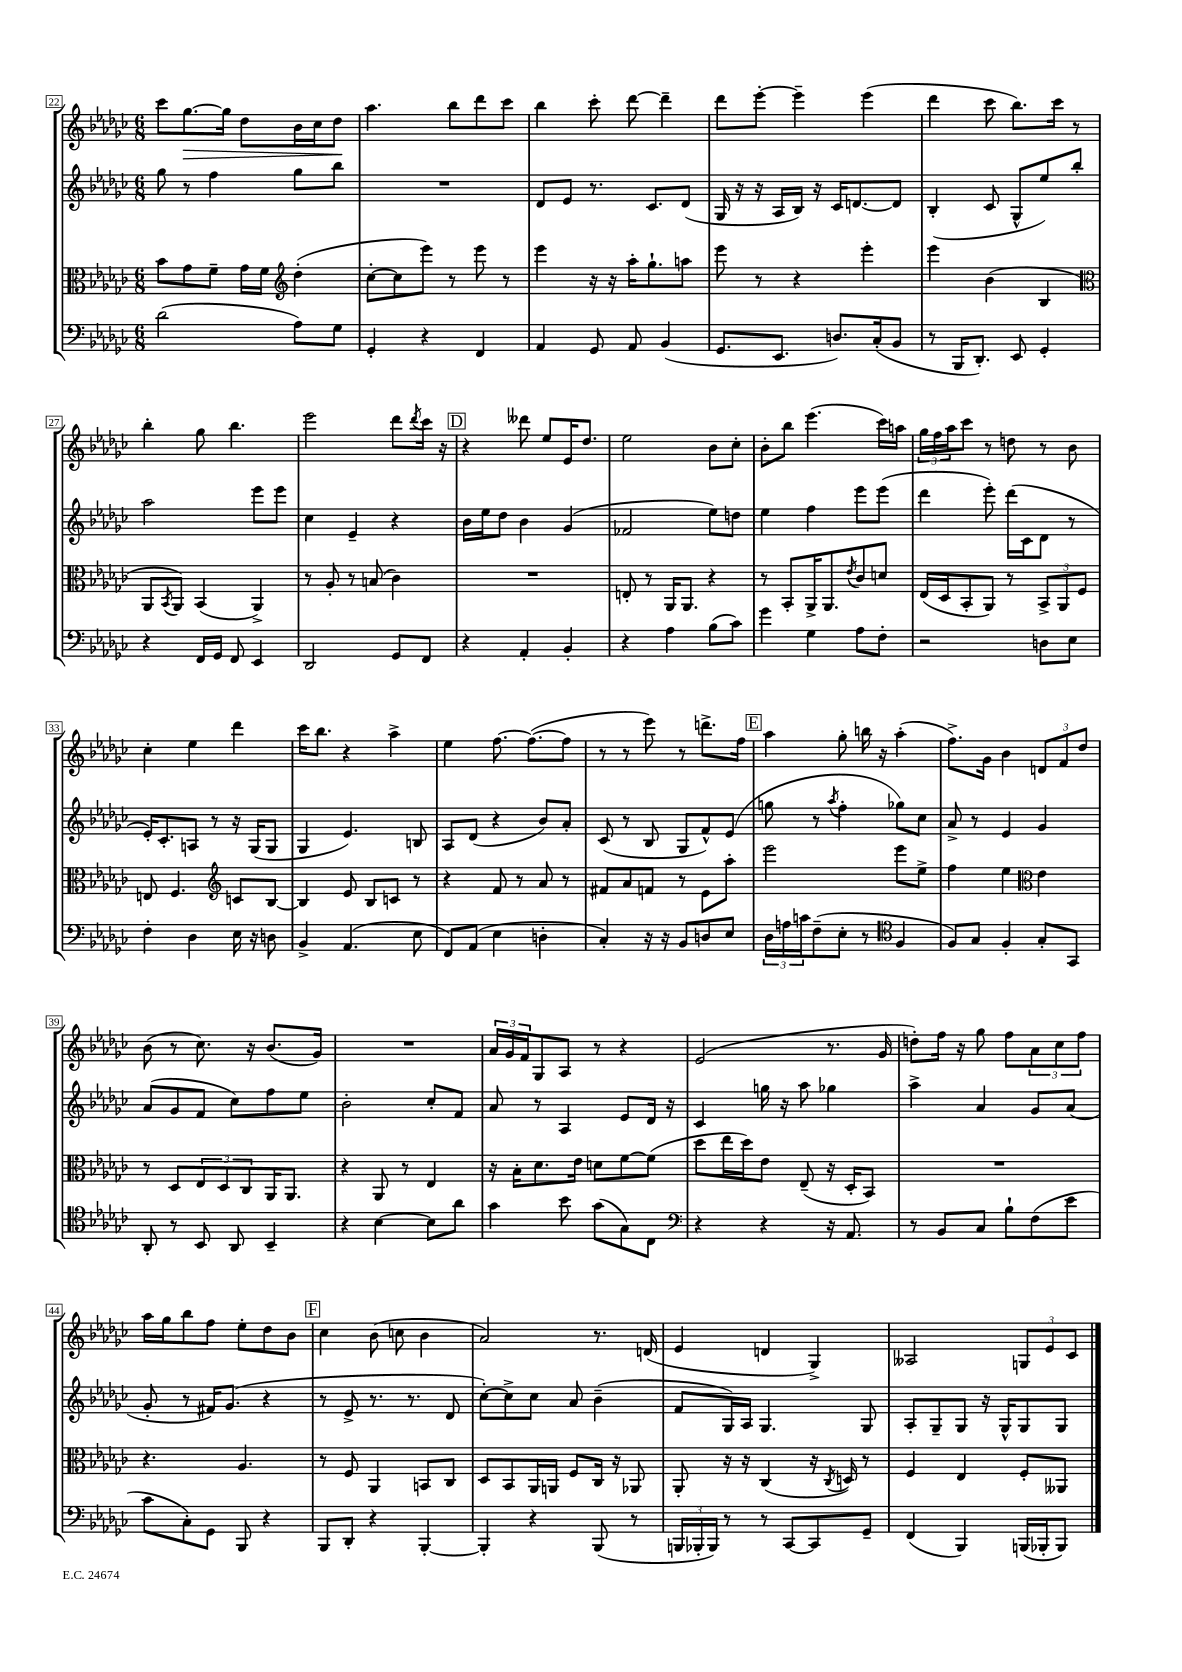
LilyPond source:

<<
\new StaffGroup <<
\new Staff = "s0" {
    \clef treble \key ges \major \numericTimeSignature \time 6/8
    ces'''8 ges''8.~\> ges''16 des''8 bes'16 ces''16 des''8\! |
    aes''4. bes''8 des'''8 ces'''8 |
    bes''4 ces'''8-. des'''8~ des'''4-- |
    des'''8 ees'''8~-. ees'''4-- ees'''4( |
    des'''4 ces'''8 bes''8.) ces'''16 r8 |
    bes''4-. ges''8 bes''4. |
    ees'''2 des'''8 \acciaccatura { des'''8 } ces'''16 r16 |
    \mark \markup { \box "D" } r4 deses'''8 ees''8 ees'16 des''8. |
    ees''2 bes'8 ces''8-. |
    bes'8-. bes''8 ees'''4.( ces'''16) a''16 |
    \tuplet 3/2 { ges''16 f''16 aes''16 } ces'''8 r8 d''8 r8 bes'8 |
    ces''4-. ees''4 des'''4 |
    ces'''16 bes''8. r4 aes''4-> |
    ees''4 f''8.~ f''8.~( f''8 |
    r8 r8 ees'''8) r8 d'''8.-> f''16 |
    \mark \markup { \box "E" } aes''4 ges''8-. b''16 r16 aes''4-.( |
    f''8.->) ges'16 bes'4 \tuplet 3/2 { d'8 f'8 des''8 } |
    bes'8( r8 ces''8.) r16 bes'8.( ges'16) |
    R2. |
    \tuplet 3/2 { aes'16 ges'16 f'16 } ges8 aes8 r8 r4 |
    ees'2( r8. ges'16 |
    d''8-.) f''16 r16 ges''8 f''8 \tuplet 3/2 { aes'8 ces''8 f''8 } |
    aes''16 ges''16 bes''8 f''8 ees''8-. des''8 bes'8 |
    \mark \markup { \box "F" } ces''4 bes'8( c''8 bes'4 |
    aes'2) r8. d'16( |
    ees'4 d'4 ges4->) |
    aeses2 \tuplet 3/2 { g8 ees'8 ces'8 } \bar "|." |
}
\new Staff = "s1" {
    \clef treble \key ges \major \numericTimeSignature \time 6/8
    ges''8 r8 f''4 ges''8 bes''8 |
    R2. |
    des'8 ees'8 r8. ces'8. des'8( |
    ges16 r16 r16 aes16 bes16) r16 ces'16 d'8.~ d'8 |
    bes4-.( ces'8 ges8-^ ees''8) bes''8-. |
    aes''2 ees'''8 ees'''8 |
    ces''4 ees'4-- r4 |
    \mark \markup { \box "D" } bes'16 ees''16 des''8 bes'4 ges'4( |
    fes'2 ees''8) d''8 |
    ees''4 f''4 ees'''8 ees'''8( |
    des'''4 ees'''8-.) des'''16( ces'16 des'8 r8 |
    ees'16-.) ces'8.-. a8 r8 r16 ges16( ges8 |
    ges4 ees'4.) b8 |
    aes8 des'8( r4 bes'8) aes'8-. |
    ces'8( r8 bes8 ges8 f'8-^) ees'8( |
    \mark \markup { \box "E" } g''8 r8 \acciaccatura { aes''8 } f''4-. ges''8) ces''8 |
    aes'8-> r8 ees'4 ges'4 |
    aes'8( ges'8 f'8 ces''8) f''8 ees''8 |
    bes'2-. ces''8-. f'8 |
    aes'8 r8 aes4 ees'8 des'16 r16 |
    ces'4 g''16 r16 aes''8 ges''4 |
    aes''4-> aes'4 ges'8 aes'8( |
    ges'8-. r8 fis'16) ges'8.( r4 |
    \mark \markup { \box "F" } r8 ees'8-> r8. r8. des'8 |
    ces''8~-.) ces''8-> ces''8 aes'8 bes'4--( |
    f'8 ges16) aes16 ges4. ges8 |
    aes8-. ges8-- ges8 r16 ges16-^ ges8 ges8 \bar "|." |
}
\new Staff = "s2" {
    \clef alto \key ges \major \numericTimeSignature \time 6/8
    bes'8 ges'8 f'8-- ges'16 f'16 \clef treble des''4-.( |
    ces''8~-. ces''8 ees'''8) r8 ees'''8 r8 |
    ees'''4 r16 r16 aes''16-. ges''8.-! a''8 |
    ees'''8 r8 r4 ees'''4-. |
    ees'''4 bes'4( bes4 |
    \clef alto aes,8 \acciaccatura { bes,8 } aes,8) bes,4( aes,4->) |
    r8 aes8-. r8 b8( ces'4) |
    \mark \markup { \box "D" } R2. |
    e8-. r8 aes,16 aes,8. r4 |
    r8 bes,8-. aes,16-> aes,8. \acciaccatura { ees'8 } ces'8 d'8 |
    ees16( des16 bes,8-. aes,8) r8 \tuplet 3/2 { bes,8-> aes,8 f8 } |
    e8 f4. \clef treble c'8 bes8~ |
    bes4 ees'8 bes8 c'8 r8 |
    r4 f'8 r8 aes'8 r8 |
    fis'8 aes'8 f'8 r8 ees'8 aes''8-. |
    \mark \markup { \box "E" } ees'''2 ees'''8 ees''8-> |
    f''4 ees''4 \clef alto ees'4 |
    r8 des8 \tuplet 3/2 { ees8 des8 ces8 } aes,16 aes,8. |
    r4 aes,8 r8 ees4 |
    r16 bes16-. des'8. ees'16 d'8 f'8~ f'8( |
    des''8 ees''16 des''16) ees'8 ees8--( r16 des16-. bes,8) |
    R2. |
    r4. aes4. |
    \mark \markup { \box "F" } r8 f8 aes,4 b,8 ces8 |
    des8 bes,8 aes,16 a,16 f8 ces16 r16 aes,8 |
    aes,8-. r16 r16 ces4( r16 \acciaccatura { ces8 } d16) r8 |
    f4 ees4 f8-. aeses,8 \bar "|." |
}
\new Staff = "s3" {
    \clef bass \key ges \major \numericTimeSignature \time 6/8
    des'2( aes8) ges8 |
    ges,4-. r4 f,4 |
    aes,4 ges,8 aes,8 bes,4( |
    ges,8. ees,8. d8.) ces16-.( bes,8 |
    r8 bes,,16 des,8.-.) ees,8 ges,4-. |
    r4 f,16 ges,16 f,8 ees,4 |
    des,2 ges,8 f,8 |
    \mark \markup { \box "D" } r4 aes,4-. bes,4-. |
    r4 aes4 bes8( ces'8) |
    ges'4 ges4 aes8 f8-. |
    r2 d8 ees8 |
    f4-. des4 ees16 r16 d8 |
    bes,4-> aes,4.( ees8 |
    f,8) aes,8( ees4 d4-. |
    ces4-.) r16 r16 bes,8 d8 ees8 |
    \mark \markup { \box "E" } \tuplet 3/2 { des16 a16 c'16 } f8--( ees8-. r8 \clef tenor f4 |
    f8) ges8 f4-. ges8-. ges,8 |
    aes,8-. r8 bes,8 aes,8 bes,4-- |
    r4 bes4~ bes8 aes'8 |
    ges'4 bes'8 ges'8( ges8) ces8 |
    \clef bass r4 r4 r16 aes,8. |
    r8 bes,8 ces8 bes8-! f8( ees'8 |
    ces'8 ces8-.) ges,8 bes,,8 r4 |
    \mark \markup { \box "F" } bes,,8 des,8-. r4 bes,,4~-. |
    bes,,4-. r4 bes,,8( r8 |
    \tuplet 3/2 { b,,16 bes,,16-. bes,,16) } r8 r8 ces,8~ ces,8 ges,8-- |
    f,4( bes,,4) b,,16( bes,,16-. bes,,8) \bar "|." |
}
>>
>>
\layout { \context { \Score currentBarNumber = #22 \override BarNumber.stencil = #(make-stencil-boxer 0.1 0.3 ly:text-interface::print) } }
